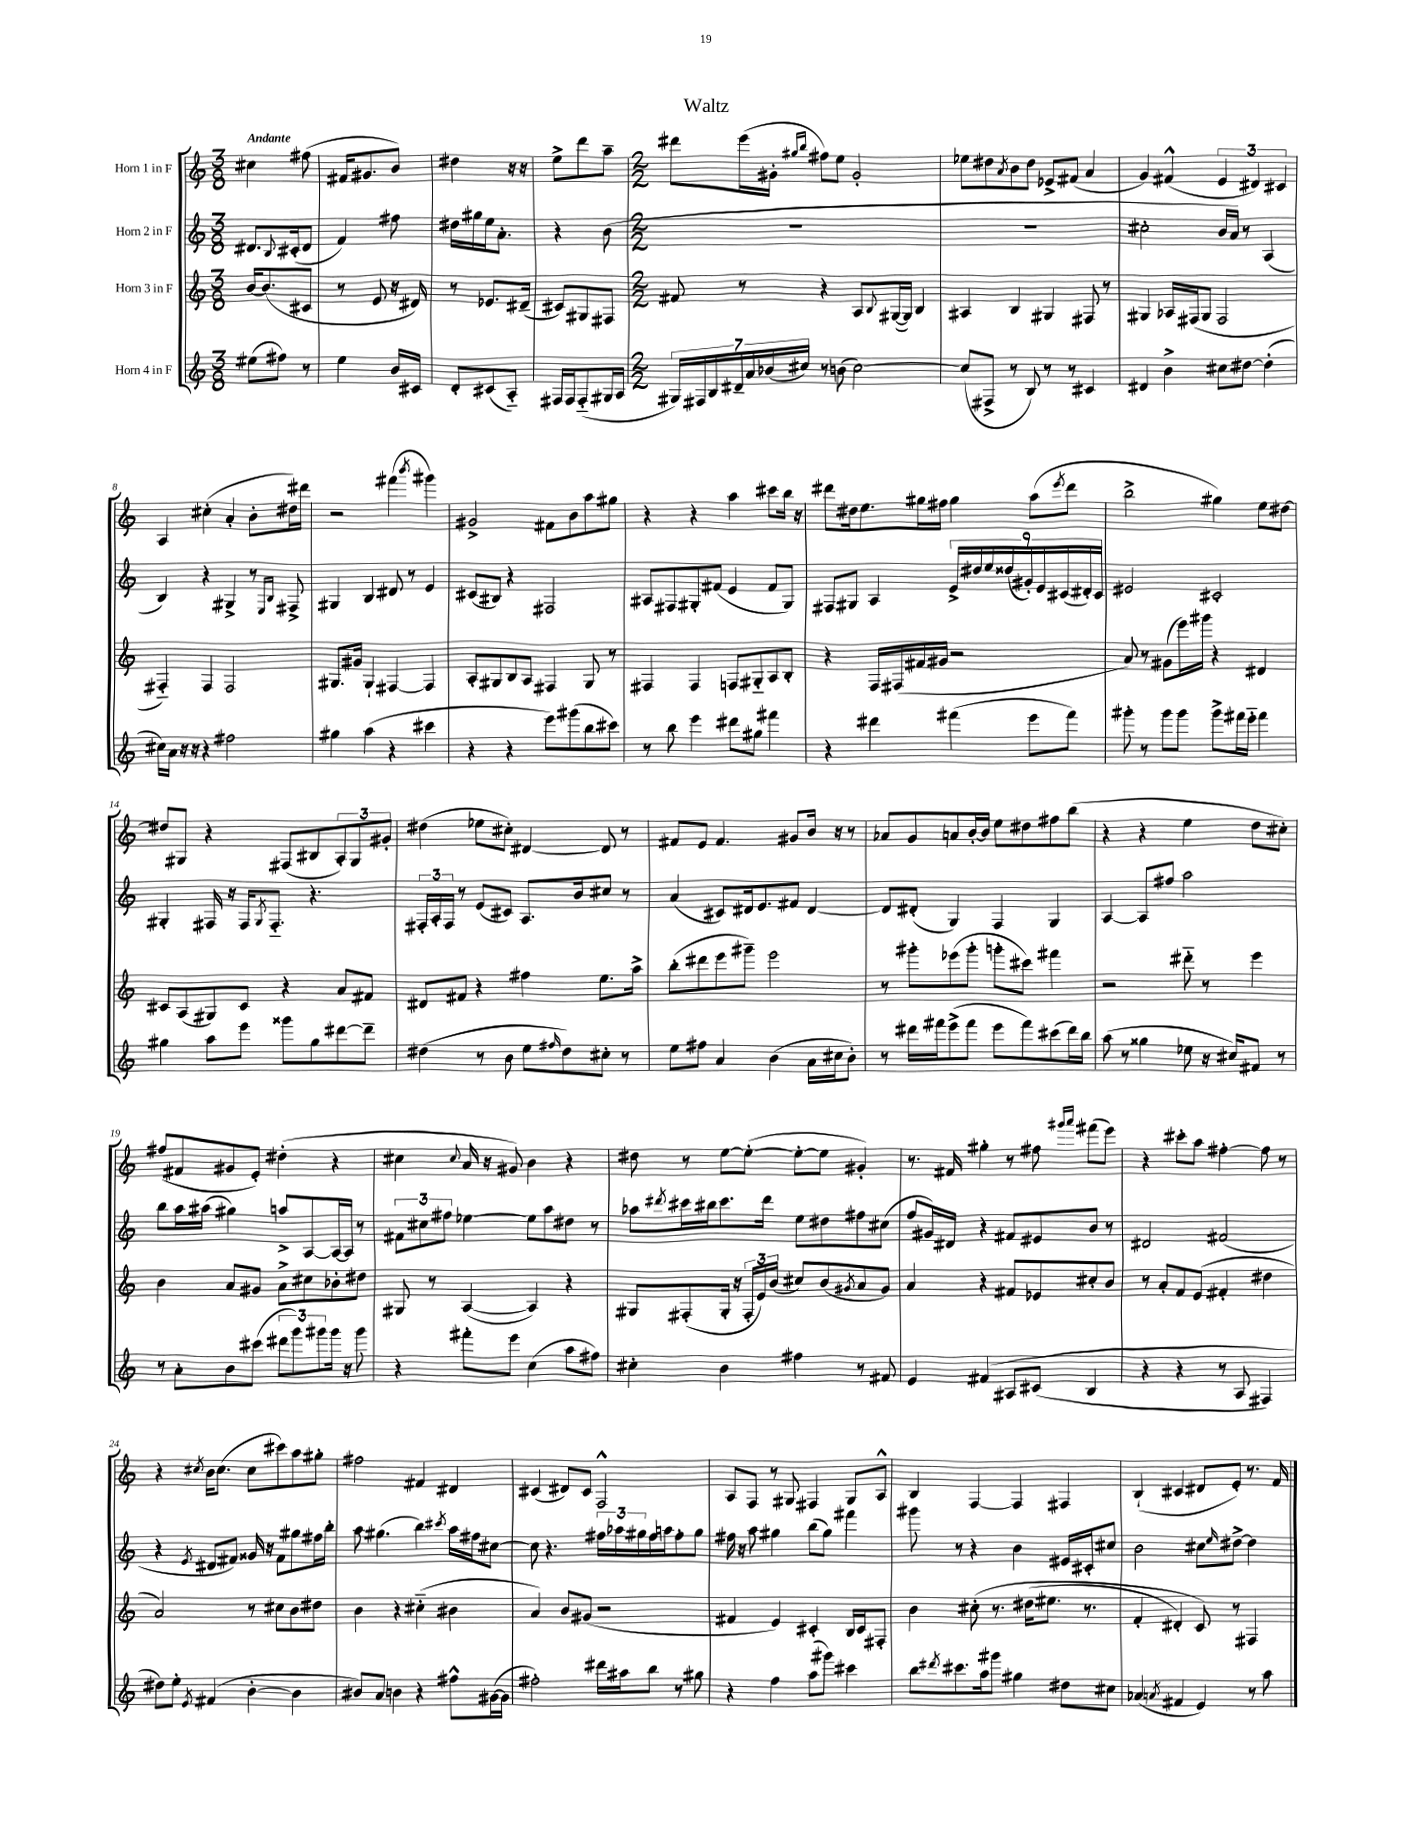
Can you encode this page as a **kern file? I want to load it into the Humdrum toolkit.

**kern	**kern	**kern	**kern
*staff4	*staff3	*staff2	*staff1
*clefG2	*clefG2	*clefG2	*clefG2
*k[]	*k[]	*k[]	*k[]
*M3/8	*M3/8	*M3/8	*M3/8
(8ee#	[16b	8.d#	4cc#
.	(8.b]	.	.
8ff#)	.	.	.
.	.	8qqB	.
.	.	(16c#'	.
8r	8c#	8d#	(8ff#
=	=	=	=
4ee	8r	4f)	16f#
.	.	.	8.g#
.	8e	.	.
16b	16r	8ff#	8b)
16c#	16d#)	.	.
=	=	=	=
8d'	8r	16dd#	4dd#
.	.	16gg#	.
(8c#	8.e-	16ee	.
.	.	8.a'	.
8A'~)	.	.	16r
.	(16d#~	.	16r
=	=	=	=
16F#	8c#)	4r	8ee^
16F#	.	.	.
(8F#'~	8G#	.	8ddd
16G#	8F#	(8b	8aa~
16A	.	.	.
=	=	=	=
*M2/2	*M2/2	*M2/2	*M2/2
28G#)	8f#	1r	8ddd#
28F#	.	.	.
28B	.	.	.
28d#~	.	.	.
.	8r	.	(16eee
28a	.	.	.
(28b-	.	.	.
.	.	.	16g#'
28cc#)	.	.	.
.	.	.	16qqgg#
.	.	.	16qqbb
8r	4r	.	8ff#)
(8b	.	.	8ee
[2cc#)	8A	.	2g#'
.	8qqB	.	.
.	([16G#	.	.
.	16G#])	.	.
.	4B	.	.
=	=	=	=
(8cc#]	4A#	1r	8ee-
8F#^	.	.	8dd#
.	.	.	8qa
8r	4B	.	8b
8B)	.	.	8dd#
8r	4G#	.	8e-^
8r	.	.	(8f#
4c#	8F#	.	4a
.	8r	.	.
=	=	=	=
4d#	4G#	2cc#'	4g)
4b^	16A-	.	(4f#^^
.	(16F#	.	.
.	8G#	.	.
8cc#	2F#	16b	6e
.	.	16a)	.
[8dd#	.	8r	.
.	.	.	6d#)
(4dd#']	.	(4A	.
.	.	.	6c#
=	=	=	=
16cc#)	4F#'~)	4B)	4A
16a	.	.	.
16r	.	.	.
16r	.	.	.
4r	4F#	4r	(4cc#'
2ff#	2F#	4G#^	4a'
.	.	8r	8b'
.	.	16qqE	.
.	.	16qqB	.
.	.	8F#^	16dd#)
.	.	.	16ddd#
=	=	=	=
4gg#	8.G#	4G#	2r
.	16g#	.	.
(4aa	4G#`	4B	.
4r	[4F#	8d#	(4fff#
.	.	8r	.
.	.	.	8qbbb
4ccc#	4F#]	4e	4ggg#)
=	=	=	=
4r	8A'	(8c#	2g#^
.	8G#	8B#)	.
4r	8B	4r	.
.	8A	.	.
8eee)	4F#	2F#	8f#
(8ggg#	.	.	8b
8bb	8G#	.	8aa
8ccc#)	8r	.	8gg#
=	=	=	=
8r	4F#	8A#	4r
8bb	.	8F#	.
4eee	4F#	8G#'	4r
.	.	(8f#	.
8ddd#	8F	4e	4aa
8gg#	8G#'~	.	.
4fff#	8A	8f#	8ccc#
.	8B'	8G#)	16bb
.	.	.	16r
=	=	=	=
4r	4r	8F#	8ddd#
.	.	8G#	16dd#
.	.	.	8.ee
4ddd#	16F	4A	.
.	(16F#	.	.
.	16f#	.	16gg#
.	16g#	.	16ff#
(4fff#	2r	18e^	4gg#
.	.	18dd#	.
.	.	18ee	.
.	.	(18dd##	.
.	.	18g#')	.
8eee	.	.	(8aa
.	.	18e	.
.	.	(18c#	.
.	.	.	8qeee
8fff#)	.	.	8ddd#
.	.	18d#')	.
.	.	18c#	.
=	=	=	=
8ggg#'	8a)	2e#	2bb^
8r	8r	.	.
8ggg#	(8g#	.	.
8ggg#	16eee)	.	.
.	16ggg#	.	.
8ggg#^	4r	2c#'	4gg#)
16fff#	.	.	.
16eee'~	.	.	.
4fff#	4d#	.	8ee
.	.	.	[8dd#
=	=	=	=
4gg#	8c#	4G#'	8dd#]
.	(8A	.	8G#
8aa	8G#)	16F#	4r
.	.	16r	.
8eee	8c#	16F#	.
.	.	8qG#	.
.	.	8.F#'~	.
8ggg##	4r	.	(8F#
8gg#	.	4.r	8B#
[8ddd#	8a	.	12A')
.	.	.	12G#
8ddd#~]	8f#	.	.
.	.	.	12g#'
=	=	=	=
(4dd#	8d#	24F#'	(4dd#
.	.	24A'	.
.	.	24F#	.
.	8f#	8r	.
8r	4r	(8e	8ee-
8b	.	8c#)	8cc#')
8ee	4ff#	8.A	[4d#
16qqff#	.	.	.
8dd#)	.	.	.
.	.	16b	.
8cc#'	8.ee	8cc#	8d#]
8r	.	8r	8r
.	16aa^	.	.
=	=	=	=
8ee	(8bb'	(4a	8f#
8ff#	8ddd#	.	8e
4a	8eee	8c#)	4.f#
.	8ggg#~)	16d#	.
.	.	8.e	.
(4b	2eee	.	.
.	.	8f#	8g#
16a	.	[4d#	16b
16cc#	.	.	16r
8b')	.	.	8r
=	=	=	=
8r	8r	8d#]	8a-
16ddd#	8ggg#'	(8d#'	8g
16fff#	.	.	.
(8eee^	(8eee-	4G)	8a
8fff#	8ggg#'	.	[16b'
.	.	.	16b]
8eee	8ggg'	4F	8ee
8fff#)	8ccc#)	.	8dd#
(8ccc#	4fff#	4G	8ff#
16ddd#)	.	.	(8bb
16bb	.	.	.
=	=	=	=
(8aa	2r	[4A	4r
8r	.	.	.
4gg##	.	8A]	4r
.	.	8ff#	.
8ee-	8ddd#'~	2aa	4ee
16r	8r	.	.
16cc#)	.	.	.
8f#	4eee	.	8dd
8r	.	.	8cc#')
=	=	=	=
8r	4b	8bb	(8ff#
8a'	.	16aa	8f#
.	.	(16aa#	.
8b	8a	4gg#)	8g#
(8ccc#	8g#	.	8e')
12ddd#	8a^	8aa^	(4dd#'
12ggg)	.	.	.
.	8cc#	[8A	.
12ggg#	.	.	.
16ggg#	8b-'	16A_	4r
16r	.	16A]	.
8ggg#	8dd#	8r	.
=	=	=	=
4r	8G#	12f#	4cc#
.	.	12cc#	.
.	8r	.	.
.	.	12ff#	.
.	.	.	8qqcc#
8fff#'	([4A	[4ee-	16a
.	.	.	16r
8eee	.	.	8g#)
(4cc	4A])	8ee-]	4b
.	.	8aa	.
8aa	4r	8dd#	4r
8ff#)	.	8r	.
=	=	=	=
4cc#'	8G#	8aa-	8dd#
.	.	8qddd#	.
.	(8F#'	16ccc#	8r
.	.	16bb#	.
4b	16G#'	8.ccc#	[8ee
.	16r	.	.
.	24F#'	.	(8ee'_
.	24e)	.	.
.	.	16ddd#	.
.	(24b	.	.
4ff#	8cc#)	8ee	8ee'_
.	(8b	8dd#	8ee]
.	8qg#	.	.
8r	8a	8ff#	4g#')
8f#	8g#)	(8cc#	.
=	=	=	=
4e	4a	8ff	8.r
.	.	16g#)	.
.	.	16d#	16f#
&(4f#	4r	4r	4gg#'
8A#	8f#	8f#	8r
(8c#	8e-	8e#	8ff#
.	.	.	16qqggg#
.	.	.	16qqaaa
4B	8cc#'	8b	(8fff#
.	8b	8r	8eee)
=	=	=	=
4r	8r	2d#	4r
.	8a'	.	.
4r	8f	.	8ccc#'
.	(8e	.	8aa
8r	4f#'	(2f#	[4ff#'
8A	.	.	.
4F#)	4dd#	.	8ff#]
.	.	.	8r
=	=	=	=
8dd#&)	2a)	4r	4r
8ee'	.	.	.
8qe	.	8qe	8qcc#
(4f#	.	8d#	16b
.	.	.	(8.cc#
.	.	8f#)	.
[4b'	8r	16g##	8cc#
.	.	16r	.
.	8cc#	8f#	8ccc#)
4b]	8b	8gg#	8aa
.	8dd#	16ff#	8gg#'
.	.	16bb'	.
=	=	=	=
8b#)	4b	8aa	2ff#
8a	.	(4.gg#	.
4b	4r	.	.
4r	(4cc#'~	4bb)	4f#
.	.	8qccc#	.
8ff#^^	4b#	16aa	4d#
.	.	16ff#	.
([16g#	.	[8cc#	.
16g#]	.	.	.
=	=	=	=
2ff#')	4a)	8cc#]	(4c#
.	.	4.r	.
.	8b	.	8d#)
.	(8g#	.	8c#
16ddd#	2r	24ff#	2F^^
.	.	24aa-	.
16aa#	.	.	.
.	.	24gg#	.
8bb	.	16ff#	.
.	.	16aa	.
8r	.	8ff#'	.
8gg#	.	8gg#	.
=	=	=	=
4r	4f#	16ff#	8A
.	.	16r	.
.	.	8aa	8F
4ff	4e)	4gg#	8r
.	.	.	8G#
(8aa	4c#'	(8bb	4F#
8ggg#)	.	8gg#)	.
4ccc#	16B	4fff#	8G#
.	16c#	.	.
.	8F#'	.	8A^^
=	=	=	=
8bb	4b	8ggg#	4B
8qddd#	.	.	.
8.ccc#	.	8r	.
.	&(8cc#'	4r	[4F
16aa	.	.	.
8ggg#	8.r	.	.
4gg#	.	4b	4F]
.	(16dd#	.	.
.	8.ee#	.	.
8dd#	.	16e#	4F#
.	8.r	16c#'	.
8cc#	.	8cc#	.
=	=	=	=
(4a-	4f'	2b	(4B`
8qa	.	.	.
4f#	4d#')	.	4c#
4e)	8c&)	8cc#	8d#
.	.	16qqee	.
.	8r	[8dd#^	8e')
8r	4F#	4dd#]	8.r
8aa	.	.	.
.	.	.	16f
==	==	==	==
*-	*-	*-	*-
